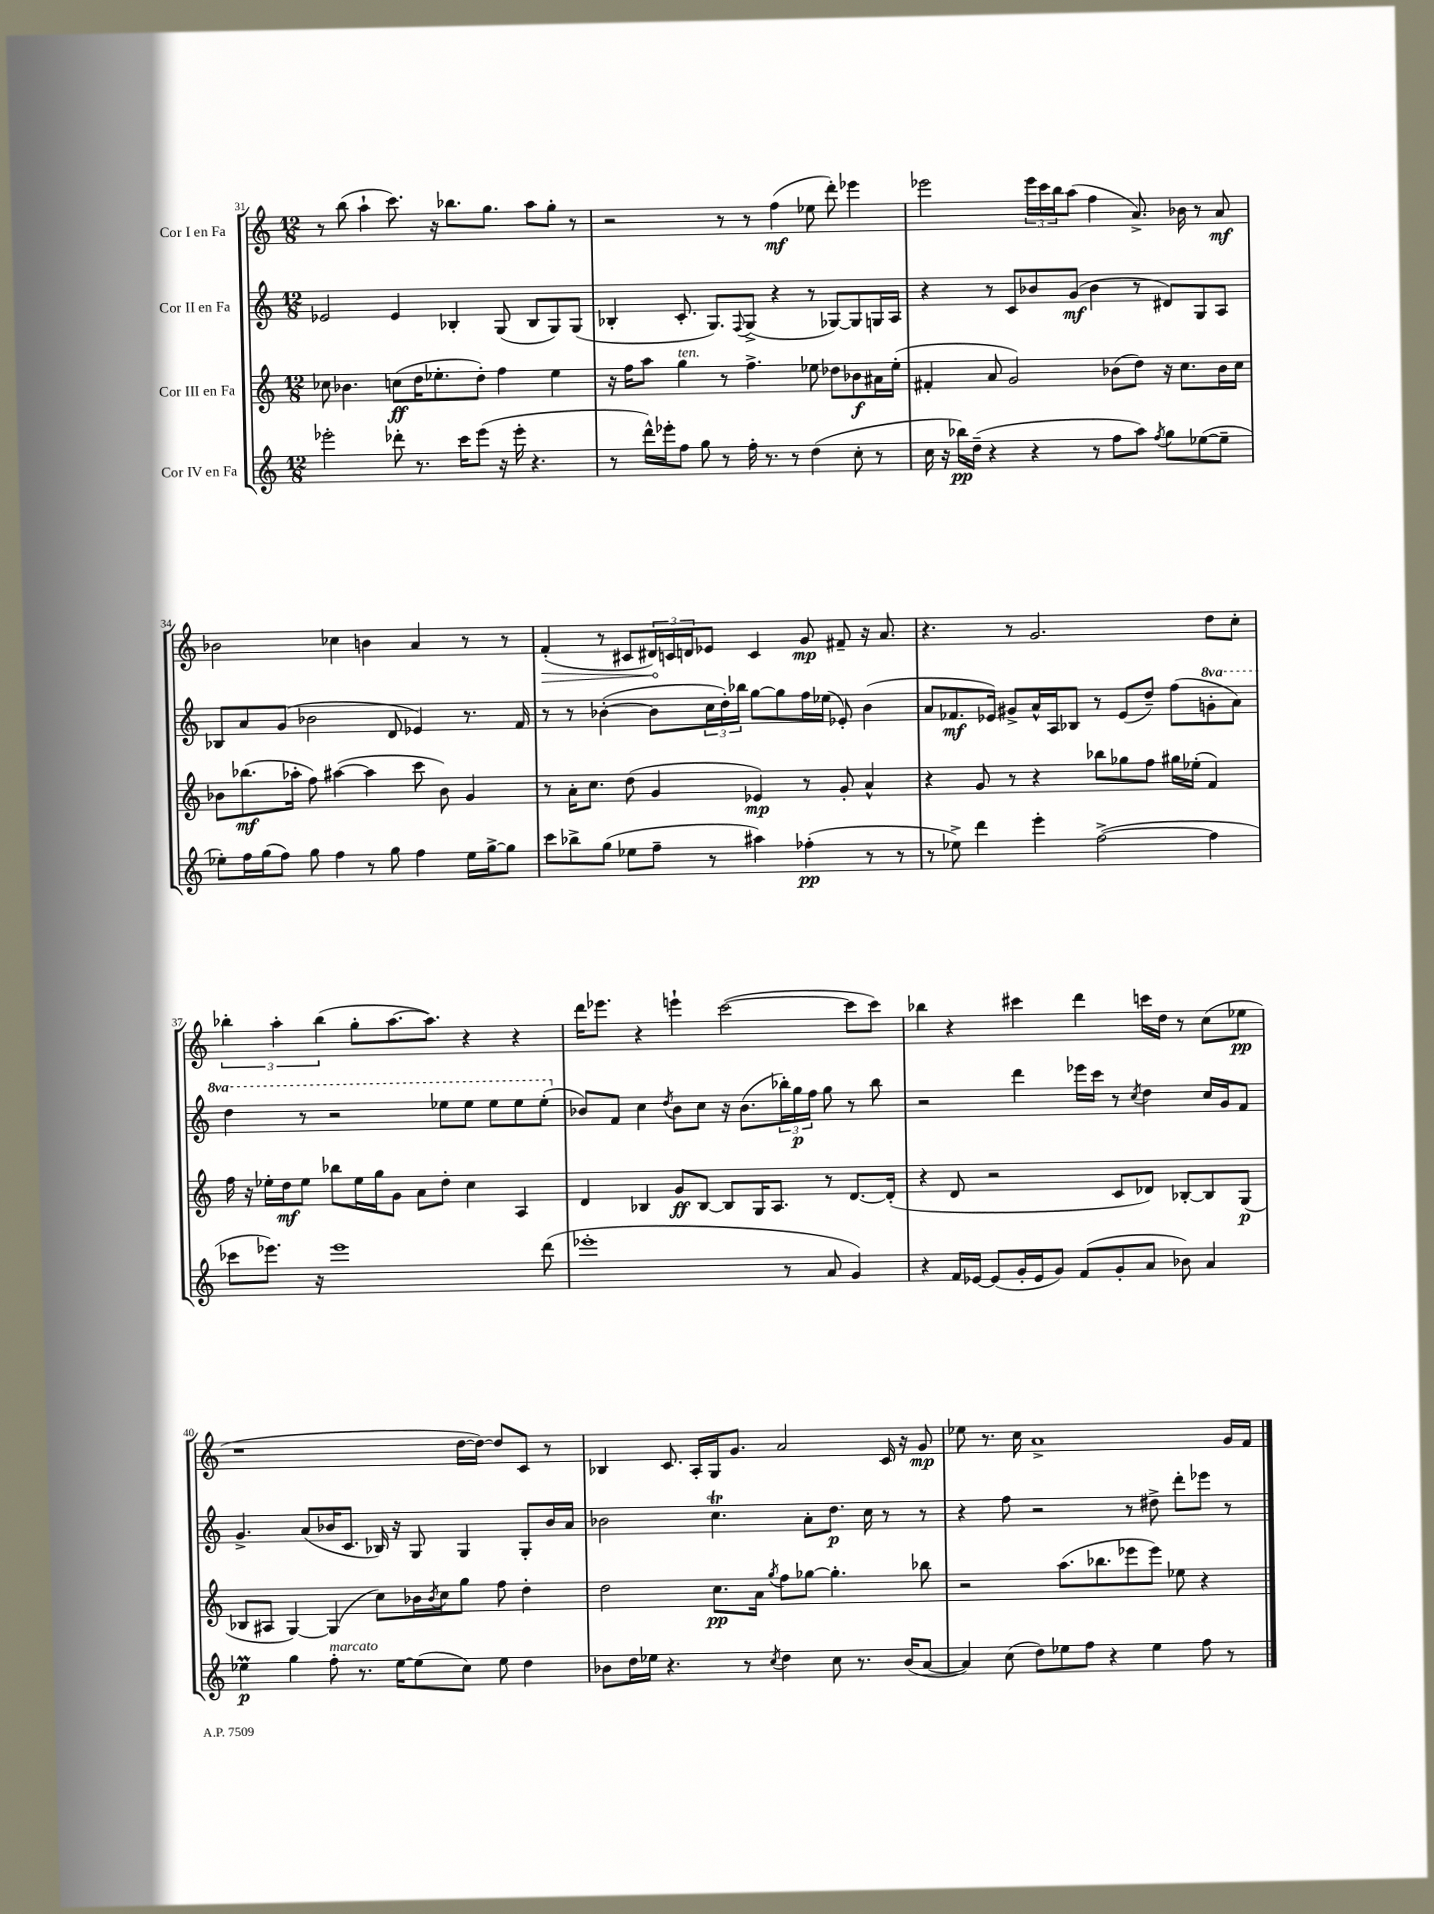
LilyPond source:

<<
\new StaffGroup <<
\new Staff = "s0" \with { instrumentName = "Cor I en Fa" } {
    \clef treble \key c \major \numericTimeSignature \time 12/8
    r8 b''8( a''4-! c'''8.) r16 bes''8. g''8. a''8 g''8-. r8 |
    r2 r8 r8 f''4\mf( ees''8 d'''8-.) ees'''4 |
    ees'''2 \tuplet 3/2 { ees'''16 c'''16 b''16 } a''8( f''4 a'8.->) bes'16 r8 a'8\mf |
    bes'2 ces''4 b'4 a'4 r8 r8 |
    \once \override Hairpin.circled-tip = ##t f'4-.\>( r8 cis'8 \tuplet 3/2 { dis'16\!) c'16 d'16 } ees'8 c'4 g'8\mp fis'8-- r16 a'8. |
    r4. r8 g'2. d''8 c''8-. |
    \tuplet 3/2 { bes''4-. a''4-. bes''4( } g''8-. a''8.~ a''8.) r4 r4 |
    d'''16 ees'''8. r4 e'''4-! c'''2~( c'''8 c'''8) |
    bes''4 r4 cis'''4 d'''4 c'''16 d''16 r8 c''8( ees''8\pp |
    r1 d''16~ d''16~) d''8 c'8 r8 |
    bes4 c'8. a16-. g16 g'8. a'2 c'16 r16 g'8\mp |
    ees''8 r8. c''16 a'1-> g'16 f'16 \bar "|." |
}
\new Staff = "s1" \with { instrumentName = "Cor II en Fa" } {
    \clef treble \key c \major \numericTimeSignature \time 12/8 \set Staff.ottavationMarkups = #ottavation-simple-ordinals
    ees'2 ees'4 bes4-. g8( bes8 g8) g8( |
    bes4-. c'8.-. g8.) \appoggiatura { f8 } g8->( r4 r8 ges8~) ges8 g16 a16 |
    r4 r8 c'8 bes'8 g'8\mf( bes'4 r8 dis'8) g8 a8 |
    bes8 a'8 g'8( bes'2 d'8 ees'4) r8. f'16 |
    r8 r8 bes'4~-.( bes'8 \tuplet 3/2 { c''16 d''16-.) bes''16 } g''8~ g''8 f''16 ees''16( ees'8-.) bes'4( |
    a'8 fes'8.\mf ees'16) gis'8-> a'16-^ a16 bes8 r8 ees'8( d''8--) f''8( \ottava #1 g''!8-. a''8) |
    d'''4 r8 r2 ees'''8 ees'''8 ees'''8 ees'''8 ees'''8-.( \ottava #0 |
    bes'8) f'8 c''4 \acciaccatura { d''8 } bes'8 c''8 r16 bes'8.( \tuplet 3/2 { bes''16-.) g''16\p f''16 } g''8 r8 bes''8 |
    r2 d'''4 ees'''16 c'''16 r8 \acciaccatura { c''8 } d''4 c''16 g'16 f'8 |
    g'4.-> a'8( bes'16 c'8. bes16) r16 g8 g4 g8-. bes'16 a'16 |
    bes'2 c''4.\trill a'8-. d''8.\p c''16 r8 r8 |
    r4 f''8 r2 r8 dis''8-> d'''8-. ees'''8 r8 \bar "|." |
}
\new Staff = "s2" \with { instrumentName = "Cor III en Fa" } {
    \clef treble \key c \major \numericTimeSignature \time 12/8
    ces''8 bes'4. c''8\ff( d''16 ees''8.-. d''8-.) f''4 ees''4 |
    r16 f''16 a''8 g''4^\markup { \italic "ten." } r8 f''4.-> ees''8 des''8 bes'8\f ais'16 ees''16-.( |
    fis'4-. a'8 g'2) bes'8( d''8) r16 c''8. bes'16 c''16 |
    bes'8 bes''8.\mf( aes''16-. f''8) ais''4~( ais''4 c'''8 bes'8) g'4 |
    r8 a'16-. c''8. d''8( g'4 ees'4\mp) r8 g'8-. a'4-^ |
    r4 g'8 r8 r4 bes''8 ges''8 f''8 gis''16 ees''16-.( f'4) |
    f''16 r16 ees''16-. d''16\mf ees''8 bes''8 ees''16 g''16 g'8 a'8 d''8-. c''4 a4 |
    d'4 bes4 g'8\ff bes8~ bes8 g16 a8. r8 d'8.~ d'16-.( |
    r4 d'8 r2 c'8 des'8) bes8~-. bes8 g8\p( |
    bes8 ais8 g4~) g4( c''8) bes'16 \acciaccatura { bes'8 } c''16 g''8 f''8 d''4-. |
    d''2 c''8.\pp a'16 \acciaccatura { g''8 } f''8 ges''8~ ges''4.-. bes''8 |
    r2 a''8.( bes''8. ees'''8 ees'''8) ees''8 r4 \bar "|." |
}
\new Staff = "s3" \with { instrumentName = "Cor IV en Fa" } {
    \clef treble \key c \major \numericTimeSignature \time 12/8
    ees'''2-. des'''8-. r8. c'''16 ees'''8( r16 ees'''16-. r4. |
    r8 d'''16-^) ees'''16-. f''8 g''8 r8 f''16-. r8. r8 d''4( c''8-. r8 |
    c''16 r16 bes''16\pp) d''16--( r4 r4 r8 f''8 a''8) \acciaccatura { f''8 } g''8 ees''8~( ees''8-- |
    ees''8-.) f''16 g''16( f''8) g''8 f''4 r8 g''8 f''4 ees''16 g''16~-> g''8 |
    c'''8 bes''8-> g''8( ees''8 f''8-- r8 ais''4) fes''4-.\pp( r8 r8 |
    r8 ees''8->) d'''4 e'''4-. f''2~->( f''4 |
    ces'''8 ees'''8.) r16 ees'''1 d'''8( |
    ees'''1-. r8 a'8 g'4) |
    r4 f'16 ees'16~ ees'8( g'16-. ees'16 g'8) f'8( g'8-. a'8 bes'8) a'4 |
    ees''4\prall\p g''4 f''8-.^\markup { \italic "marcato" } r8. ees''16~ ees''8( c''8) ees''8 d''4 |
    bes'8 d''16 ees''16 r4. r8 \acciaccatura { c''8 } d''4 c''8 r8. bes'16( a'8~ |
    a'4) c''8( d''8) ees''8 f''8 r4 ees''4 f''8 r8 \bar "|." |
}
>>
>>
\layout { \context { \Score currentBarNumber = #31 } }
